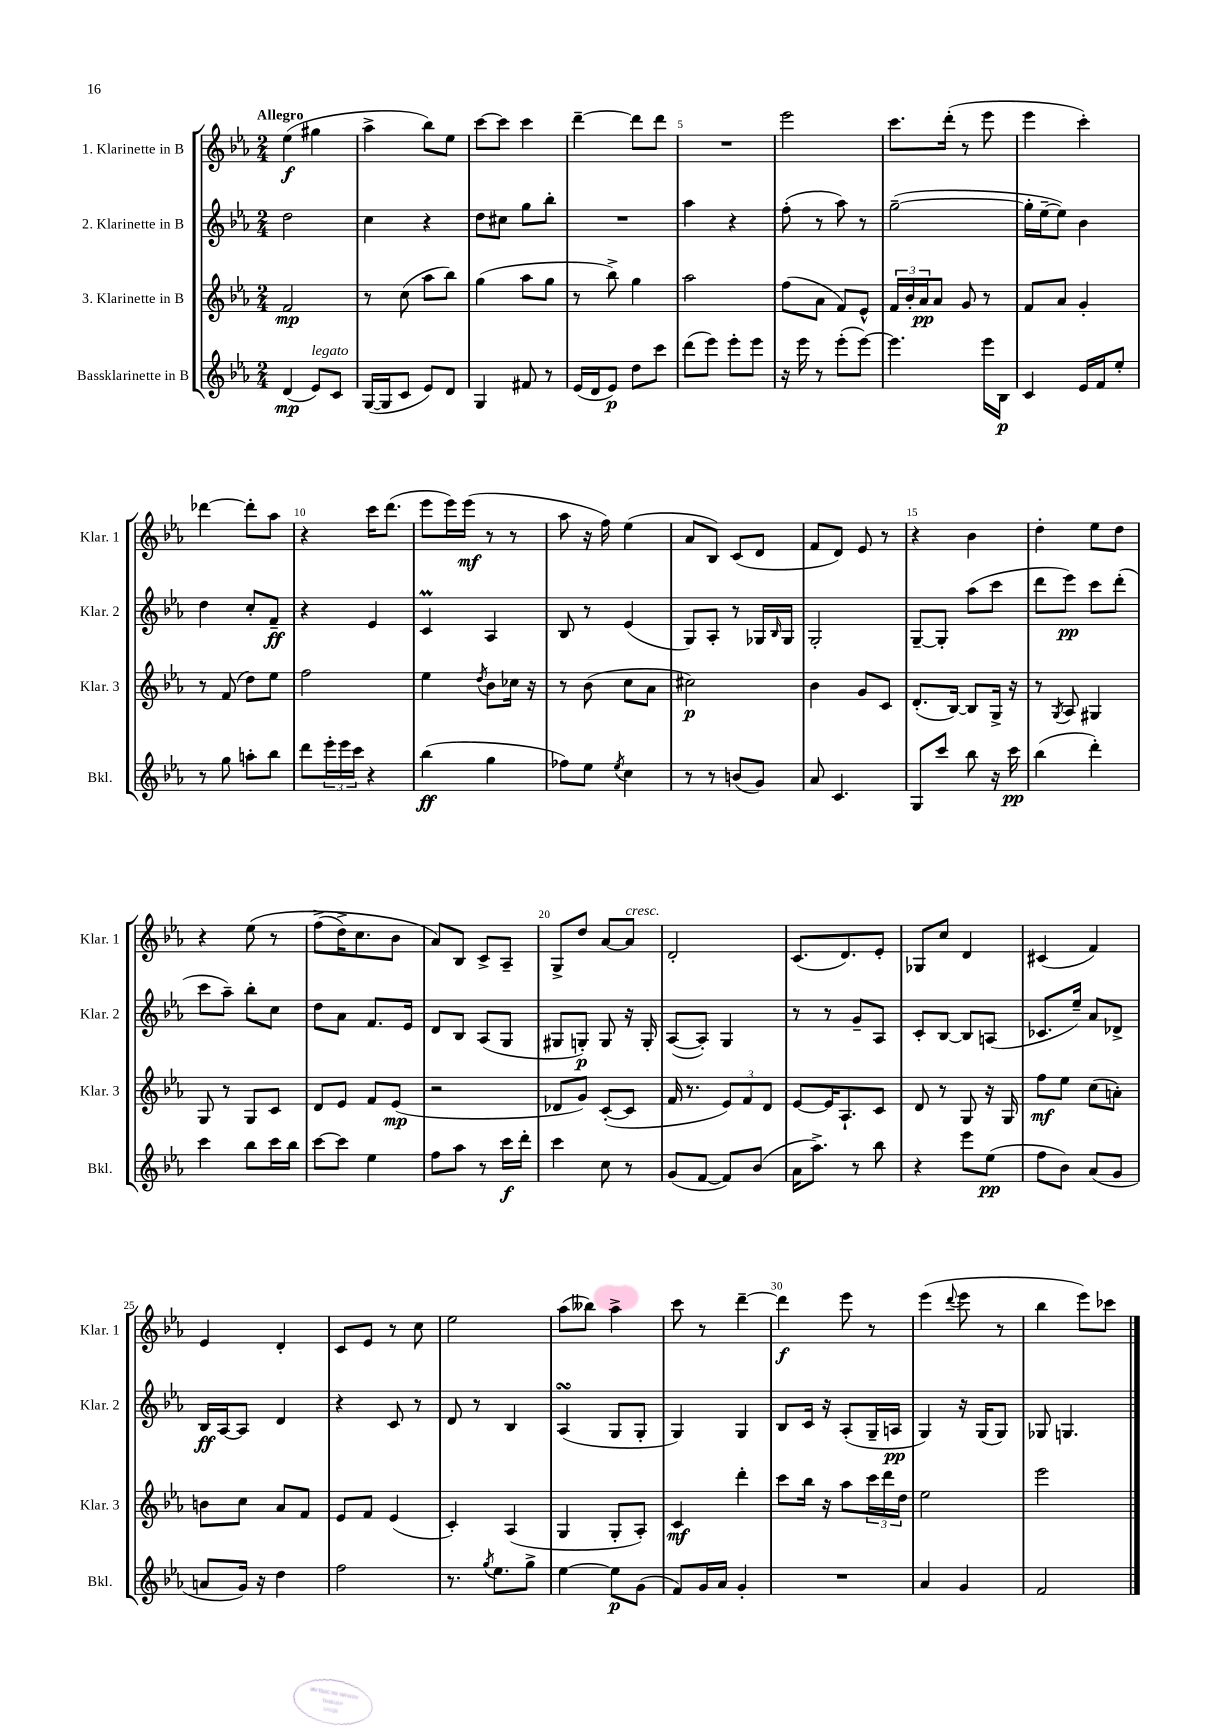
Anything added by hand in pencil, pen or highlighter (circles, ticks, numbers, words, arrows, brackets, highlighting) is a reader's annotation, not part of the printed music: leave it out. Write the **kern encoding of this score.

**kern	**kern	**kern	**kern
*staff4	*staff3	*staff2	*staff1
*clefG2	*clefG2	*clefG2	*clefG2
*k[b-e-a-]	*k[b-e-a-]	*k[b-e-a-]	*k[b-e-a-]
*M2/4	*M2/4	*M2/4	*M2/4
(4d	2f	2dd	(4ee-
8e-)	.	.	4gg#
8c	.	.	.
=	=	=	=
([16G	8r	4cc	4aa-^
16G]	.	.	.
8c	(8cc	.	.
8e-)	8aa-	4r	8bb-)
8d	8bb-)	.	8ee-
=	=	=	=
4G	(4gg	8dd	[8ccc
.	.	8cc#	8ccc]
8f#	8aa-	8gg	4ccc
8r	8gg	8bb-'	.
=	=	=	=
(16e-	8r	2r	[4ddd~
16d	.	.	.
8e-)	8bb-^)	.	.
8dd	4gg	.	8ddd]
8ccc	.	.	8ddd
=	=	=	=
(8ddd	2aa-	4aa-	2r
8eee-)	.	.	.
8eee-'	.	4r	.
8eee-	.	.	.
=	=	=	=
16r	(8ff	(8ff'	2eee-
16eee-	.	.	.
8r	8a-	8r	.
(8eee-'	8f)	8aa-)	.
[8eee-)	8e-^^	8r	.
=	=	=	=
4.eee-]	24f	([2gg~	8.ccc
.	24b-'	.	.
.	24a-	.	.
.	8a-	.	.
.	.	.	(16ddd'
.	8g	.	8r
16eee-	8r	.	8eee-
16B-	.	.	.
=	=	=	=
4c	8f	16gg']	4eee-
.	.	[16ee-~	.
.	8a-	8ee-])	.
16e-	4g'	4b-	4ccc')
16f	.	.	.
8ee-'	.	.	.
=	=	=	=
8r	8r	4dd	[4ddd-
8gg	(8f	.	.
8aa'	8dd)	8cc'	8ddd-']
8bb-	8ee-	8f~	8aa-
=	=	=	=
8ddd	2ff	4r	4r
24eee-'	.	.	.
24eee-	.	.	.
24ccc	.	.	.
4r	.	4e-	16ccc
.	.	.	(8.ddd
=	=	=	=
(4bb-	4ee-	4c	8eee-
.	.	.	16eee-)
.	.	.	(16eee-
.	8qdd	.	.
4gg	8b-	4A-	8r
.	16cc-	.	8r
.	16r	.	.
=	=	=	=
8ff-)	8r	8B-	8aa-
8ee-	(8b-	8r	16r
.	.	.	16ff)
8qee-	.	.	.
4cc	8cc	(4e-	(4ee-
.	8a-	.	.
=	=	=	=
8r	2cc#)	8G)	8a-
8r	.	8A-'	8B-)
(8b	.	8r	(8c
8g)	.	16G-	8d
.	.	16qqB-	.
.	.	16G-	.
=	=	=	=
8a-	4b-	2G'	8f
4.c	.	.	8d)
.	8g	.	8e-
.	8c	.	8r
=	=	=	=
8G	(8.d'	[8G~	4r
8ccc	.	8G']	.
.	[16B-)	.	.
8bb-	8B-]	(8aa-	4b-
16r	16G^	8ccc	.
16ccc	16r	.	.
=	=	=	=
(4bb-	8r	8ddd	4dd'
.	8qG	.	.
.	8A-	8eee-)	.
4ddd')	4G#	8ccc	8ee-
.	.	(8ddd'	8dd
=	=	=	=
4ccc	8G	8ccc	4r
.	8r	8aa-~)	.
8bb-	8G	8bb-'	&(8ee-
16ccc	8c	8cc	8r
16bb-	.	.	.
=	=	=	=
[8ccc	8d	8dd	(8ff^
8ccc]	8e-	8a-	16dd^)
.	.	.	8.cc
4ee-	8f	8.f	.
.	(8e-	.	8b-
.	.	16e-	.
=	=	=	=
8ff	2r	8d	8a-&)
8aa-	.	8B-	8B-
8r	.	(8A-	8c^
16ccc	.	8G	8A-~
16ddd'	.	.	.
=	=	=	=
4ccc	8d-	8G#	8G^
.	8g)	8G')	8dd
8cc	([8c'	8G	[8a-
8r	8c]	16r	8a-]
.	.	16G'	.
=	=	=	=
(8g	16f	([8A-	2d'
.	8.r	.	.
[8f	.	8A-'])	.
8f])	12e-)	4G	.
.	12f	.	.
(8b-	.	.	.
.	12d	.	.
=	=	=	=
16a-	[8e-	8r	(8.c
8.aa-^)	.	.	.
.	16e-]	8r	.
.	8.A-`	.	8.d)
8r	.	8g~	.
8bb-	8c	8A-	8e-'
=	=	=	=
4r	8d	8c'	8G-
.	8r	[8B-	8cc
8eee-	8G	8B-]	4d
(8ee-	16r	(8A	.
.	16G	.	.
=	=	=	=
8ff	8ff	8.c-	(4c#
8b-)	8ee-	.	.
.	.	16ee-~)	.
(8a-	(8cc	8a-	4f)
8g	8a')	8d-^	.
=	=	=	=
8a	8b	16B-	4e-
.	.	[16A-	.
16g)	8cc	8A-]	.
16r	.	.	.
4dd	8a-	4d	4d'
.	8f	.	.
=	=	=	=
2ff	8e-	4r	8c
.	8f	.	8e-
.	(4e-	8c	8r
.	.	8r	8cc
=	=	=	=
8.r	4c')	8d	2ee-
.	.	8r	.
8qgg	.	.	.
8.ee-	.	.	.
.	(4A-	4B-	.
8gg^	.	.	.
=	=	=	=
[4ee-	4G	(4A-	(8aa-
.	.	.	8bb--)
8ee-]	8G'	8G	4aa-^
(8g	8A-')	8G'	.
=	=	=	=
8f)	4c	4G)	8ccc
16g	.	.	8r
16a-	.	.	.
4g'	4ddd'	4G	[4ddd~
=	=	=	=
2r	8ccc	8B-	4ddd]
.	16bb-	16c	.
.	16r	16r	.
.	8aa-	(8A-'	8eee-
.	24ccc	16G~	8r
.	24ddd	.	.
.	.	16A	.
.	24dd	.	.
=	=	=	=
4a-	2ee-	4G)	(4eee-
.	.	.	8qqddd
4g	.	16r	8eee-
.	.	(16G	.
.	.	8G)	8r
=	=	=	=
2f	2eee-	8G-	4bb-
.	.	4.G	.
.	.	.	8eee-)
.	.	.	8ccc-
==	==	==	==
*-	*-	*-	*-
